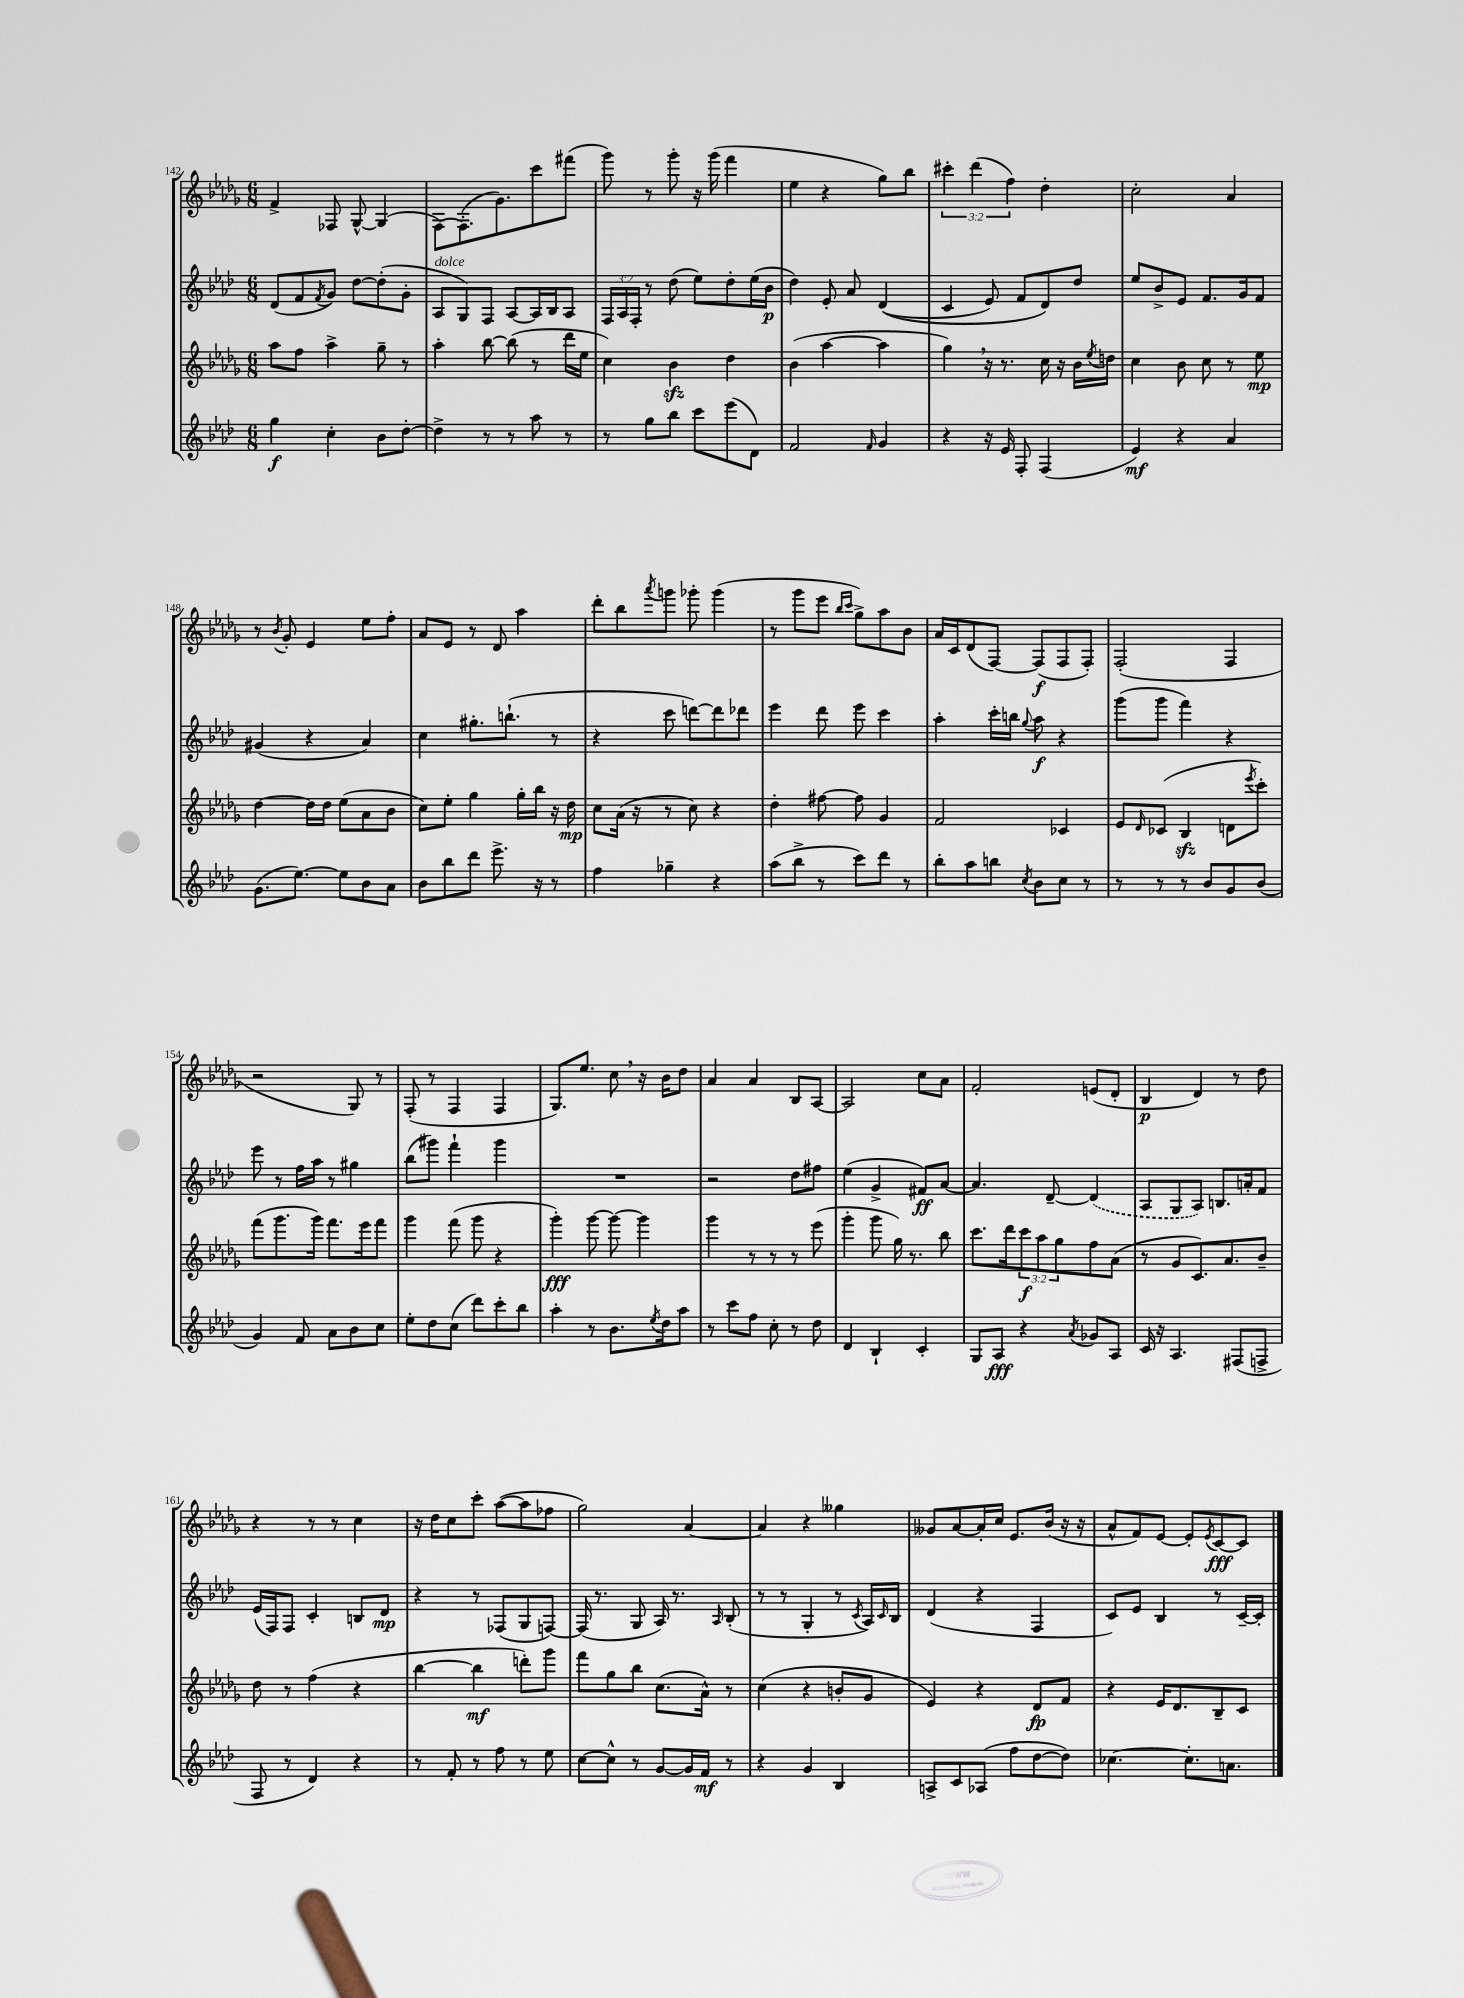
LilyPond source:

<<
\new StaffGroup <<
\new Staff = "s0" {
    \clef treble \key des \major \numericTimeSignature \time 6/8 \override Staff.TupletNumber.text = #tuplet-number::calc-fraction-text
    f'4-> fes8 ges8~-^ ges4( |
    f8~) f8.-.( ges'8.) c'''8 fis'''8( |
    ges'''8) r8 ges'''8-. r16 ges'''16( f'''4 |
    ees''4 r4 ges''8) bes''8 |
    \tuplet 3/2 { cis'''4-. des'''4( f''4) } des''4-. |
    c''2-. aes'4 |
    r8 \acciaccatura { bes'8 } ges'8-. ees'4 ees''8 f''8-. |
    aes'8 ees'8 r8 des'8 aes''4 |
    des'''8-. bes''8 \acciaccatura { aes'''8 } g'''8 ges'''8-. ges'''4( |
    r8 ges'''8 ees'''8 \grace { bes''16 c'''16 } ges''8->) aes''8 bes'8 |
    aes'16 c'16 des'8( f8~) f8\f( f8 f8-.) |
    f2-.( f4 |
    r2 ges8) r8 |
    f8-.( r8 f4 f4 |
    ges8.) ees''8. c''8 \breathe r16 bes'16 des''8 |
    aes'4 aes'4 bes8 aes8~ |
    aes2 c''8 aes'8 |
    f'2-. e'8( des'8-. |
    bes4\p des'4) r8 des''8 |
    r4 r8 r8 c''4 |
    r16 des''16 c''8 c'''8-. aes''8~( aes''8 fes''8 |
    ges''2) aes'4~ |
    aes'4 r4 geses''4 |
    geses'8 aes'8~ aes'16-. c''16 ees'8. bes'16( r16 r16 |
    aes'8-^ f'8) ees'8~ ees'8-. \acciaccatura { ees'8 } c'8~\fff c'8 \bar "|." |
}
\new Staff = "s1" {
    \clef treble \key aes \major \numericTimeSignature \time 6/8 \override Staff.TupletNumber.text = #tuplet-number::calc-fraction-text
    des'8( f'8 \acciaccatura { f'8 } g'8) des''8~ des''8-.( g'8-. |
    aes8^\markup { \italic "dolce" } g8) f8 aes8~ aes16 bes16 aes8 |
    \tuplet 3/2 { f16 aes16 f16-. } r8 des''8( ees''8) des''8-. ees''16( bes'16\p |
    des''4) ees'8-. aes'8 des'4(\( |
    c'4 ees'8) f'8 des'8\) des''8 |
    ees''8 bes'8-> ees'8 f'8. g'16 f'8 |
    gis'4( r4 aes'4) |
    c''4 gis''8.-. b''8.-!( r8 |
    r4 c'''8 d'''8~) d'''8 des'''8 |
    ees'''4 des'''8 ees'''8 c'''4 |
    aes''4-. c'''16-. b''16 \appoggiatura { g''8 } aes''8\f r4 |
    g'''8( g'''8 f'''4) r4 |
    ees'''8 r8 f''16 aes''16 r8 gis''4 |
    bes''8( gis'''8) f'''4-! gis'''4 |
    R2. |
    r2 des''8 fis''8 |
    ees''4( g'4-> fis'8\ff) aes'8~ |
    aes'4. des'8~-- \once \slurDashed des'4( |
    aes8 g8 aes8) b8. a'16-. f'8 |
    ees'16( f16) f8 c'4-. b8 des'8\mp |
    r4 r8 fes8( g8 f8~) |
    f16( r8. g8 aes16) r8. \grace { aes16 } bes8-.( |
    r8 r8 g4-. r8 \acciaccatura { c'8 } aes16) \grace { c'16 } bes16 |
    des'4( r4 f4 |
    c'8) ees'8 bes4 r8 c'16~-- c'16-. \bar "|." |
}
\new Staff = "s2" {
    \clef treble \key des \major \numericTimeSignature \time 6/8 \override Staff.TupletNumber.text = #tuplet-number::calc-fraction-text
    aes''8 f''8 aes''4-> ges''8-- r8 |
    aes''4-. bes''8~ bes''8( r8 des'''16 ees''16 |
    c''4) bes'4\sfz des''4 |
    bes'4( aes''4~ aes''4 |
    ges''4) \breathe r16 r8. c''16 r16 bes'16 \acciaccatura { ees''8 } d''16 |
    c''4 bes'8 c''8 r8 ees''8\mp |
    des''4~ des''16 des''16 ees''8( aes'8 bes'8 |
    c''8) ees''8-. ges''4 ges''16-. bes''16 r16 des''16\mp |
    c''8 aes'16( r16 r8 c''8) r4 |
    des''4-. fis''8~ fis''8 ges'4 |
    f'2 ces'4 |
    ees'8 \grace { des'16 } ces'8( bes4\sfz d'8 \acciaccatura { ees'''8 } c'''8-.) |
    f'''8( ges'''8. ges'''16) f'''8. ees'''16 f'''8 |
    ges'''4 f'''8( ges'''8 r4 |
    ges'''4-.\fff) ges'''8~ ges'''8~ ges'''4 |
    ges'''4 r8 r8 r8 ees'''8( |
    ges'''4-. ges'''8 ges''16) r8. bes''8 |
    c'''8. des'''16 \tuplet 3/2 { c'''8\f aes''8 ges''8 } f''8 aes'8( |
    r8 ges'8 c'8.) aes'8. bes'8-- |
    des''8 r8 f''4( r4 |
    bes''4~ bes''4\mf d'''8-.) ges'''8 |
    f'''8 ges''8 bes''8 c''8.( aes'16-^) r8 |
    c''4( r4 b'8-. ges'8 |
    ees'4) r4 des'8\fp f'8 |
    r4 ees'16 des'8. bes8-- c'8 \bar "|." |
}
\new Staff = "s3" {
    \clef treble \key aes \major \numericTimeSignature \time 6/8
    g''4\f c''4-. bes'8 des''8~-. |
    des''4-> r8 r8 aes''8 r8 |
    r8 g''8 bes''8 c'''8 ees'''8( des'8) |
    f'2 \grace { f'16 } g'4 |
    r4 r16 ees'16 f8-. f4( |
    ees'4\mf) r4 aes'4 |
    g'8.( ees''8.~) ees''8 bes'8 aes'8 |
    bes'8 bes''8 des'''8 ees'''8.-> r16 r8 |
    f''4 ges''4-- r4 |
    aes''8( bes''8-> r8 c'''8) des'''8 r8 |
    bes''8-. aes''8 b''8 \acciaccatura { c''8 } bes'8 c''8 r8 |
    r8 r8 r8 bes'8 g'8 bes'8( |
    g'4) f'8 aes'8 bes'8 c''8 |
    ees''8-. des''8 c''8( des'''8) c'''8-. bes''8 |
    aes''4-. r8 bes'8. \acciaccatura { ees''8 } des''16 aes''8 |
    r8 c'''8 f''8 c''8-. r8 des''8 |
    des'4 bes4-! c'4-. |
    g8 aes8\fff r4 \acciaccatura { aes'8 } ges'8 aes8 |
    c'16 r16 aes4. fis8( f8-> |
    f8 r8 des'4) r4 |
    r8 f'8-. r8 f''8 r8 ees''8 |
    c''8~ c''8-^ r8 g'8~ g'16 f'16\mf r8 |
    r4 g'4 bes4 |
    a8-> c'8 aes8( f''8 des''8~ des''8) |
    ces''4.~ ces''8.-. a'8. \bar "|." |
}
>>
>>
\layout { \context { \Score currentBarNumber = #142 } }
